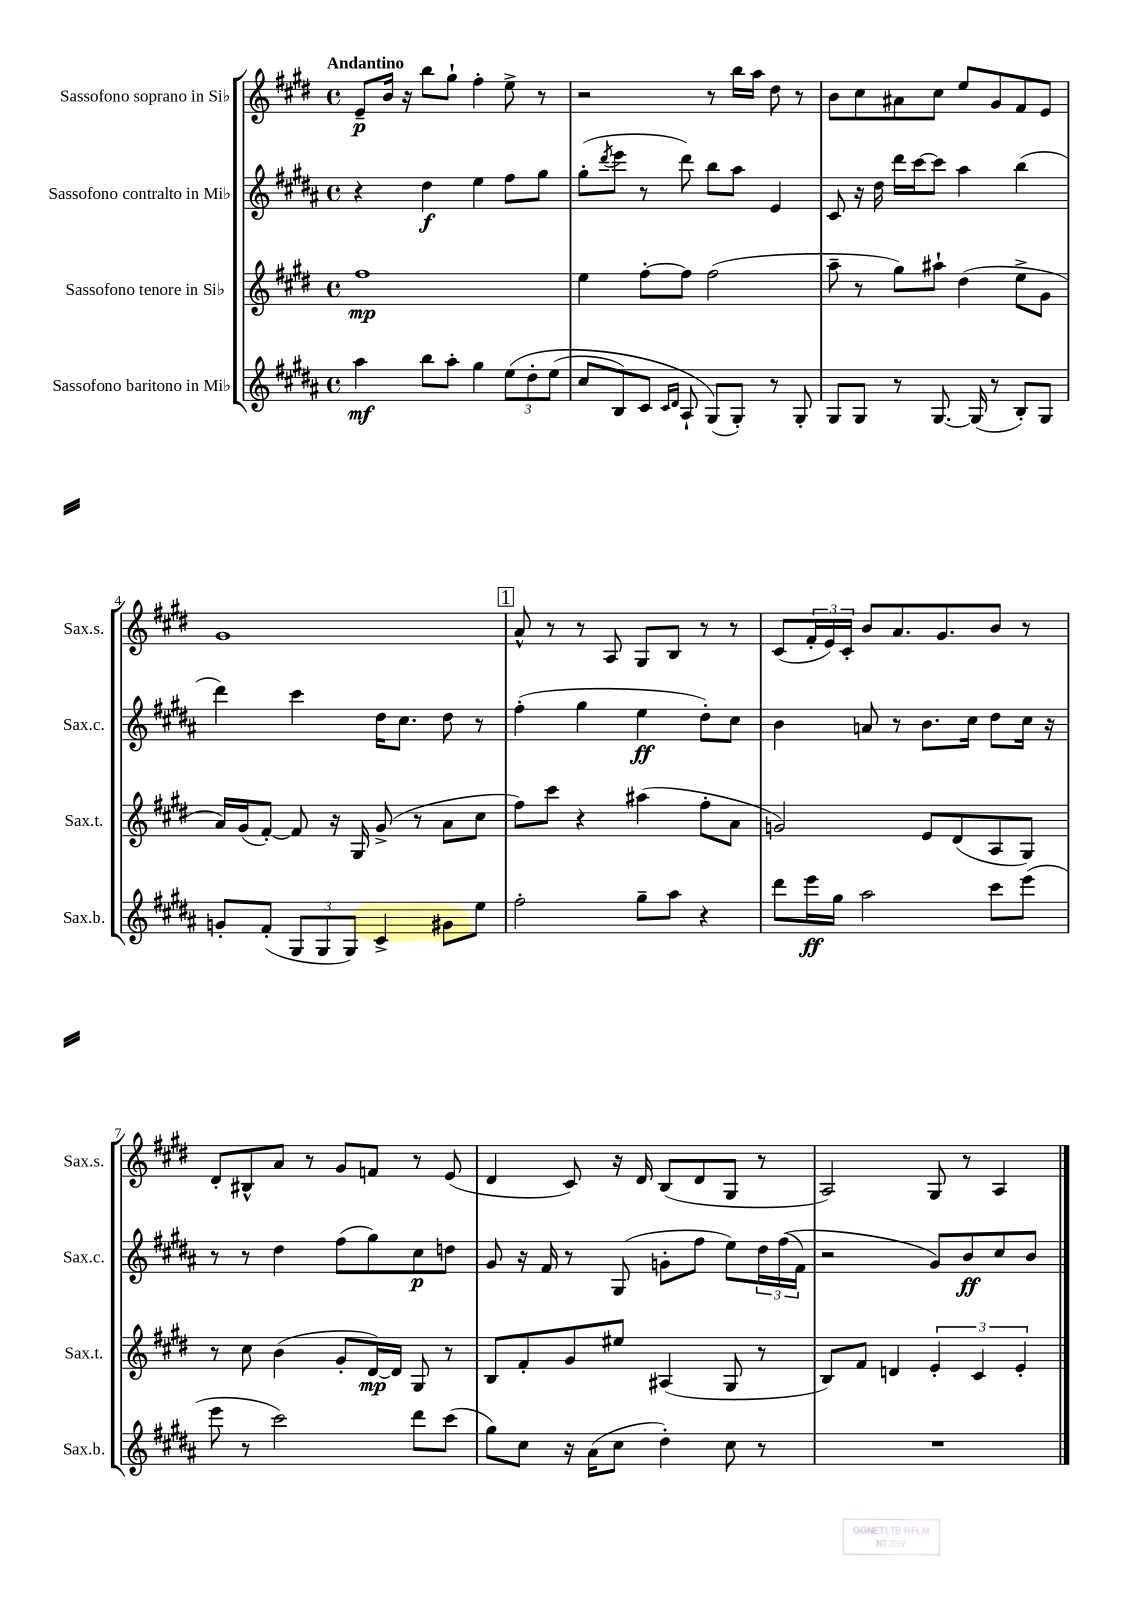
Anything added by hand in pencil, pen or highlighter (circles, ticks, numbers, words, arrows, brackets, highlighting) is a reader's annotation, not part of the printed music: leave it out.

**kern	**kern	**kern	**kern
*staff4	*staff3	*staff2	*staff1
*clefG2	*clefG2	*clefG2	*clefG2
*k[f#c#g#d#a#]	*k[f#c#g#d#]	*k[f#c#g#d#a#]	*k[f#c#g#d#]
*M4/4	*M4/4	*M4/4	*M4/4
*met(c)	*met(c)	*met(c)	*met(c)
4aa#\	1ff#	4r	8e~/L
.	.	.	16b/Jk
.	.	.	16r
8bb\L	.	4dd#\	8bb\L
8aa#'\J	.	.	8gg#`\J
4gg#\	.	4ee\	4ff#'\
&(12ee\L	.	8ff#\L	8ee^\
12dd#'\	.	.	.
.	.	8gg#\J	8r
(12ee\J	.	.	.
=	=	=	=
8cc#/L	4ee\	(8gg#'\L	2r
.	.	8qddd#/	.
8B/)	.	8eee\J	.
8c#/J	[8ff#'\L	8r	.
16qqc#/LL	.	.	.
16qqd#/JJ	.	.	.
8A#`/	8ff#\]J	8ddd#\)	.
(8G#/L&)	(2ff#\	8bb\L	8r
8G#'/J)	.	8aa#\J	16bb\LL
.	.	.	16aa\JJ
8r	.	4e/	8dd#\
8G#'/	.	.	8r
=	=	=	=
8G#/L	8aa~\	8c#/	8b\L
8G#/J	8r	16r	8cc#\
.	.	16dd#\	.
8r	8gg#\L)	16ddd#\LL	8a#\
.	.	[16ccc#\J	.
[8.G#/	8aa#`\J	8ccc#\]J	8cc#\J
.	(4dd#\	4aa#\	8ee/L
(16G#/]	.	.	.
8r	.	.	8g#/
8B'/L)	8ee^\L	(4bb\	8f#/
8G#/J	8g#\J	.	8e/J
=	=	=	=
8g'/L	16a/LL)	4ddd#\)	1g#
.	(16g#/J	.	.
(8f#'/J	[8f#'/J)	.	.
12G#/L	8f#/]	4ccc#\	.
12G#/	.	.	.
.	16r	.	.
12G#/J)	.	.	.
.	16G#/	.	.
4c#^/	(8g#^/	16dd#\LK	.
.	.	8.cc#\J	.
.	8r	.	.
8g#\L	8a\L	8dd#\	.
8ee\J	8cc#\J	8r	.
=	=	=	=
2ff#'\	8ff#\L)	(4ff#'\	8a^^/
.	8ccc#\J	.	8r
.	4r	4gg#\	8r
.	.	.	8A/
8gg#~\L	(4aa#\	4ee\	8G#/L
8aa#\J	.	.	8B/J
4r	8ff#'\L	8dd#'\L)	8r
.	8a\J	8cc#\J	8r
=	=	=	=
8ddd#\L	2g/)	4b\	(8c#/L
16eee\L	.	.	24f#'/L
.	.	.	24e/)
16gg#\JJ	.	.	.
.	.	.	24c#'/JJ
2aa#\	.	8a/	8b/L
.	.	8r	8.a/
.	8e/L	8.b\L	.
.	.	.	8.g#/
.	(8d#/	.	.
.	.	16cc#\Jk	.
8ccc#\L	8A/	8dd#\L	8b/J
(8eee\J	8G#/J)	16cc#\Jk	8r
.	.	16r	.
=	=	=	=
8eee\	8r	8r	8d#'/L
8r	8cc#\	8r	8B#^^/
2ccc#\)	(4b\	4dd#\	8a/J
.	.	.	8r
.	8g#'/L	(8ff#\L	8g#/L
.	[16d#/L)	8gg#\)	8f/J
.	16d#/]JJ	.	.
8ddd#\L	8G#/	8cc#\	8r
(8ccc#\J	8r	8dd\J	(8e/
=	=	=	=
8gg#\L)	8B/L	8g#/	4d#/
8cc#\J	8f#'/	16r	.
.	.	16f#/	.
16r	8g#/	8r	8c#/)
(16a#\LK	.	.	.
8cc#\J	8ee#/J	(8G#/	16r
.	.	.	16d#/
4dd#'\)	(4A#/	8g'\L	(8B/L
.	.	8ff#\J	8d#/
8cc#\	8G#/	8ee\L)	8G#/J
8r	8r	24dd#\L	8r
.	.	&((24ff#\	.
.	.	24f#\JJ)	.
=	=	=	=
1r	8B/L)	2r	2A/)
.	8f#/J	.	.
.	4d/	.	.
.	6e'/	8g#/L&)	8G#/
.	.	8b/	8r
.	6c#/	.	.
.	.	8cc#/	4A/
.	6e'/	.	.
.	.	8b/J	.
==	==	==	==
*-	*-	*-	*-
